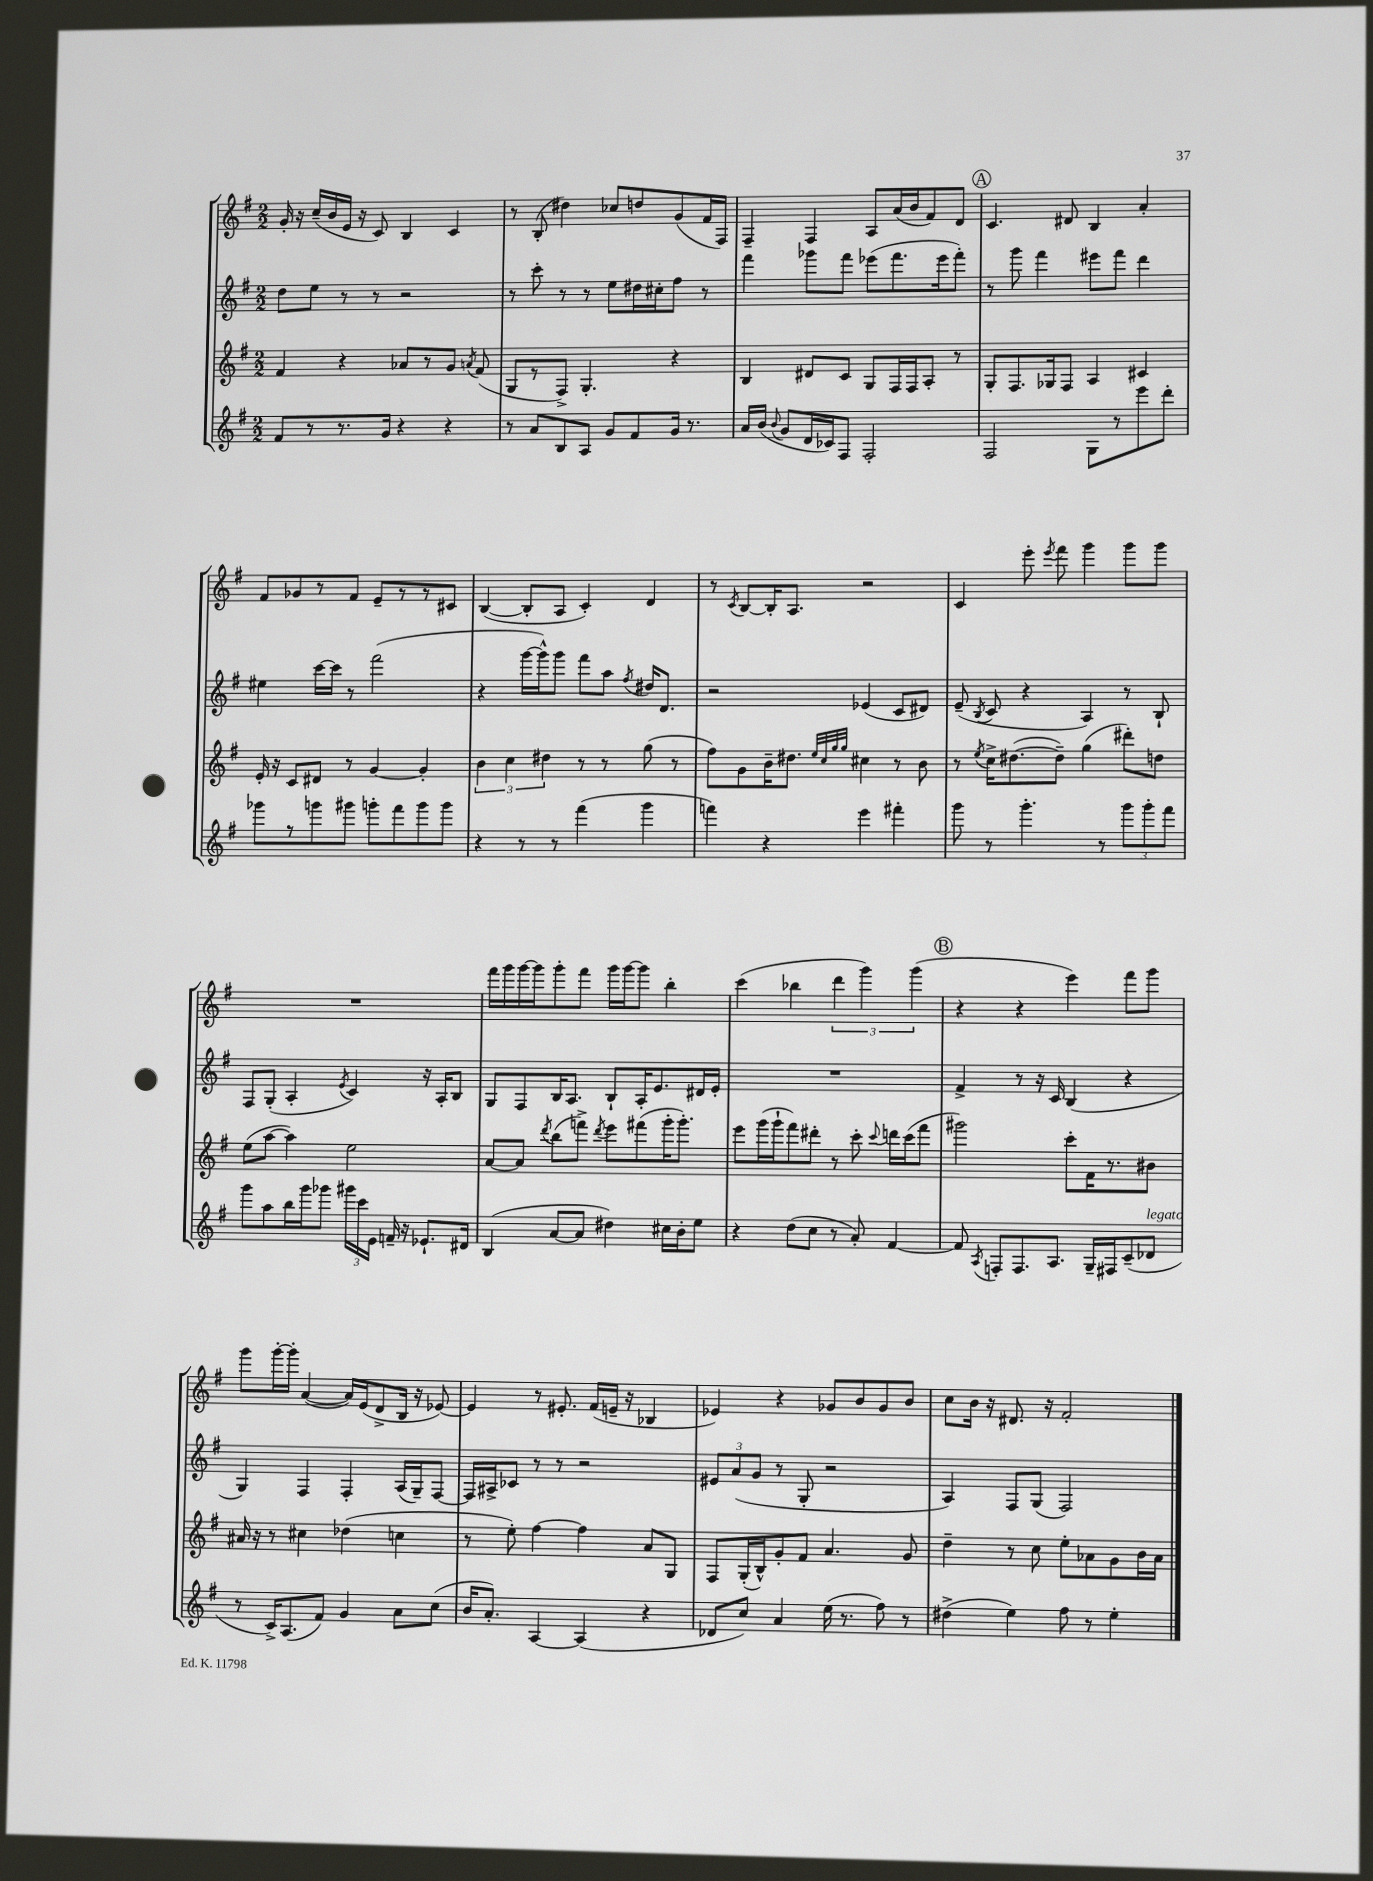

**kern	**kern	**kern	**kern
*part4	*part3	*part2	*part1
*staff4	*staff3	*staff2	*staff1
*clefG2	*clefG2	*clefG2	*clefG2
*k[f#]	*k[f#]	*k[f#]	*k[f#]
*M2/2	*M2/2	*M2/2	*M2/2
=2	=2	=2	=2
8f#/L	4f#/	8dd\L	16g'/
.	.	.	16r
8r	.	8ee\J	(16cc~/LL
.	.	.	16b/
8.r	4r	8r	16e/JJ
.	.	.	16r
.	.	8r	8c/)
16g/Jk	.	.	.
4r	8a-X/L	2r	4B/
.	8r	.	.
4r	8g/J	.	4c/
.	8qan/	.	.
.	(8f#/	.	.
=3	=3	=3	=3
8r	8G/L	8r	8r
8a/L	8r	8ccc'\	(8B'/
8B/	8F#^/J)	8r	4dd#X\)
8A/J	4.G'/	8r	.
8g/L	.	8ee\L	8cc-X/L
8f#/	.	16dd#X\L	8ddn/
.	.	16cc#X'\J	.
16g/Jk	4r	8ff#\J	(8g/
8.r	.	.	.
.	.	8r	16f#/L
.	.	.	16F#/JJ)
=4	=4	=4	=4
16a/LL	4B/	4fff#\	4F#~/
(16b/JJ	.	.	.
8qqb/	.	.	.
8g/L	.	.	.
16d/L	8d#X/L	8ggg-X\L	4F#/
16c-X/J)	.	.	.
8F#/J	8c/J	8fff#\J	.
2F#'/	8G/L	(8eee-X\L	8A/L
.	16F#/L	8.fff#\	(16a/L
.	16F#/J	.	16b/J
.	8A'/J	.	8f#/)
.	.	16eee-\k	.
.	8r	8fff#'\J)	8d/J
!!LO:REH:place=s1:t=A
=5	=5	=5	=5
2F#/	8G'/L	8r	4.c/
.	8.F#/	8ggg\	.
.	.	4fff#\	.
.	16G-X/k	.	.
.	8F#/J	.	8d#X/
8G\L	4A/	8eee#X\L	4B/
8r	.	8fff#\J	.
8eee\	4c#X/	4ddd\	4a'/
8ddd'\J	.	.	.
!!LO:LB:g=z
=6	=6	=6	=6
8ggg-X\L	16e'/	4ee#X\	8f#/L
.	16r	.	.
8r	8c/L	.	8g-X/
8gggn\	8d#X/J	[16ccc\LL	8r
.	.	16ccc\JJ]	.
8ggg#X\J	8r	8r	8f#/J
8gggn'\L	[4g/	(2fff#\	8e~/L
8fff#\	.	.	8r
8ggg\	4g'/]	.	8r
8ggg\J	.	.	8c#X/J
=7	=7	=7	=7
4r	6b\	4r	([4B/
.	6cc\	.	.
8r	.	[16ggg\LL	8B'/L]
.	.	16ggg^^\J])	.
.	6dd#X\	.	.
8r	.	8ggg\J	8A/J
(4fff#\	8r	8fff#\L	4c'/)
.	8r	8aa\J	.
.	.	8qff#/	.
4ggg\	(8gg\	16dd#X/KL	4d/
.	.	8.d/J	.
.	8r	.	.
=8	=8	=8	=8
4fffn\)	8ff#\L)	2r	8r
.	.	.	8qc/
.	8g\	.	[8B/L
4r	16b~\K	.	16B'/K]
.	8.dd#X\J	.	8.A/J
.	32qqee/LLL	.	.
.	32qqcc/	.	.
.	32qqgg/	.	.
.	32qqgg/JJJ	.	.
4eee\	4cc#X\	(4e-X/	2r
4fff#X'\	8r	8c/L	.
.	8b\	8d#X/J)	.
=9	=9	=9	=9
8ggg\	8r	(8e~/	4c/
.	8qee/	8qB/	.
8r	16cc^\KL	8c/	.
.	([8.dd#X\	.	.
4.ggg'\	.	4r	8eee'\
.	.	.	8qeee/
.	8dd#~\J])	.	8fff#\
.	(4gg\	4A/)	4ggg\
8r	.	.	.
12ggg\L	8ddd#X'\L)	8r	8ggg\L
12ggg'\	.	.	.
.	8ddn\J	8B`/	8ggg\J
12fff#\J	.	.	.
!!LO:LB:g=z
=10	=10	=10	=10
8ggg\L	(8ee\L	8F#/L	1r
8aa\	[8aa\J	(8G'/J	.
16bb\L	4aa\])	4A'/	.
16ggg\J	.	.	.
8ggg-X\J	.	.	.
.	.	8qe/	.
24ggg#X\LL	2ee\	4c/)	.
24ccc\	.	.	.
24e\JJ	.	.	.
16fn~/	.	.	.
16r	.	.	.
8.e-X`/L	.	16r	.
.	.	16A'/KL	.
.	.	8B/J	.
16d#X/Jk	.	.	.
=11	=11	=11	=11
(4B/	[8a/L	8G/L	16fff#\LL
.	.	.	16ggg\
.	8a/J]	8F#/	[16ggg\
.	.	.	16ggg\J]
.	8qddd/	.	.
[8a/L	(8bb\L	16B/K	8ggg'\
.	.	8.A/J	.
8a/J]	8fffn^\J)	.	8fff#\J
.	8qddd/	.	.
4dd#X\)	8eee\L	8B`/L	16ggg\LL
.	.	.	[16ggg\J
.	(8fff#X\	16A'/K	8ggg\J]
.	.	8.e/	.
16cc#X\LL	16ggg'\K	.	4bb'\
16b'\J	8.ggg'\J)	.	.
8ee\J	.	16d#X/L	.
.	.	16e'/JJ	.
=12	=12	=12	=12
4r	8eee\L	1r	(4ccc\
.	(16ggg\L	.	.
.	16ggg`\J	.	.
(8dd\L	8fff#\)	.	4bb-X\
8cc\J	8ddd#X'\J	.	.
8r	8r	.	6ddd\
8a'/)	8ccc'\	.	.
.	.	.	6ggg\)
.	8qqccc/	.	.
[4f#/	16dddn\LL	.	.
.	(16ccc\J	.	.
.	.	.	(6ggg\
.	8fff#\J	.	.
!!LO:REH:place=s1:t=B
=13	=13	=13	=13
8f#/]	2ggg#X\)	4f#^/	4r
8qA/	.	.	.
8Fn'/L	.	.	.
8.F/	.	8r	4r
.	.	16r	.
8.A/J	.	16c/	.
.	8ccc'\L	(4B/	4eee\)
16G~/LL	16f#\K	.	.
16F#X/J	8.r	.	.
(8c~/	.	4r	8fff#\L
!LO:TX:a:i:t=legato	!	!	!
8d-X/J	8b#X\J	.	8ggg\J
!!LO:LB:g=z
=14	=14	=14	=14
8r	16a#X/	4G/)	8ggg\L
.	16r	.	.
16c^/KL)	8r	.	[16ggg'\L
(8.A/	.	.	16ggg'\JJ]
.	4cc#X\	4F#/	([4a/
8f#/J)	.	.	.
4g/	(4dd-X\	4F#'/	16a/LL])
.	.	.	(16e/J
.	.	.	8d^/
8a\L	4ccn\	(16A/LL	16B/Jk
.	.	16G~/J)	16r
(8cc\J	.	[8F#/J	[8e-X/)
=15	=15	=15	=15
16b/KL	8r	16F#/LL]	4e-/]
8.a'/J)	.	16A#X^/J	.
.	8ee'\)	8c-X/J	.
[4A/	[4ff#\	8r	8r
.	.	8r	8.e#X'/
(4A/]	4ff#\]	2r	.
.	.	.	(16f#/LL
.	.	.	16en~/JJ
.	.	.	16r
4r	8a/L	.	4B-X/
.	8G/J	.	.
=16	=16	=16	=16
8d-X/L	8F#/L	12e#X/L	4e-X/)
.	.	(12a/	.
8cc/J)	(16G'/L	.	.
.	.	12g/J	.
.	16B^^/J)	.	.
4a/	8g'/	8r	4r
.	8f#/J	8G'/	.
(16ee\	4.a/	2r	8g-X/L
8.r	.	.	.
.	.	.	8b/
8ff#\)	.	.	8g-/
8r	8g/	.	8b/J
=17	=17	=17	=17
(4dd#X^\	4dd~\	4A/)	8cc\L
.	.	.	16b\Jk
.	.	.	16r
4ee\)	8r	8F#/L	8.d#X/
.	8cc\	(8G/J	.
.	.	.	16r
8ff#\	8ee'\L	2F#/)	2f#'/
8r	8a-X\	.	.
4ee'\	8g\	.	.
.	16b\L	.	.
.	16a-\JJ	.	.
==	==	==	==
*-	*-	*-	*-
